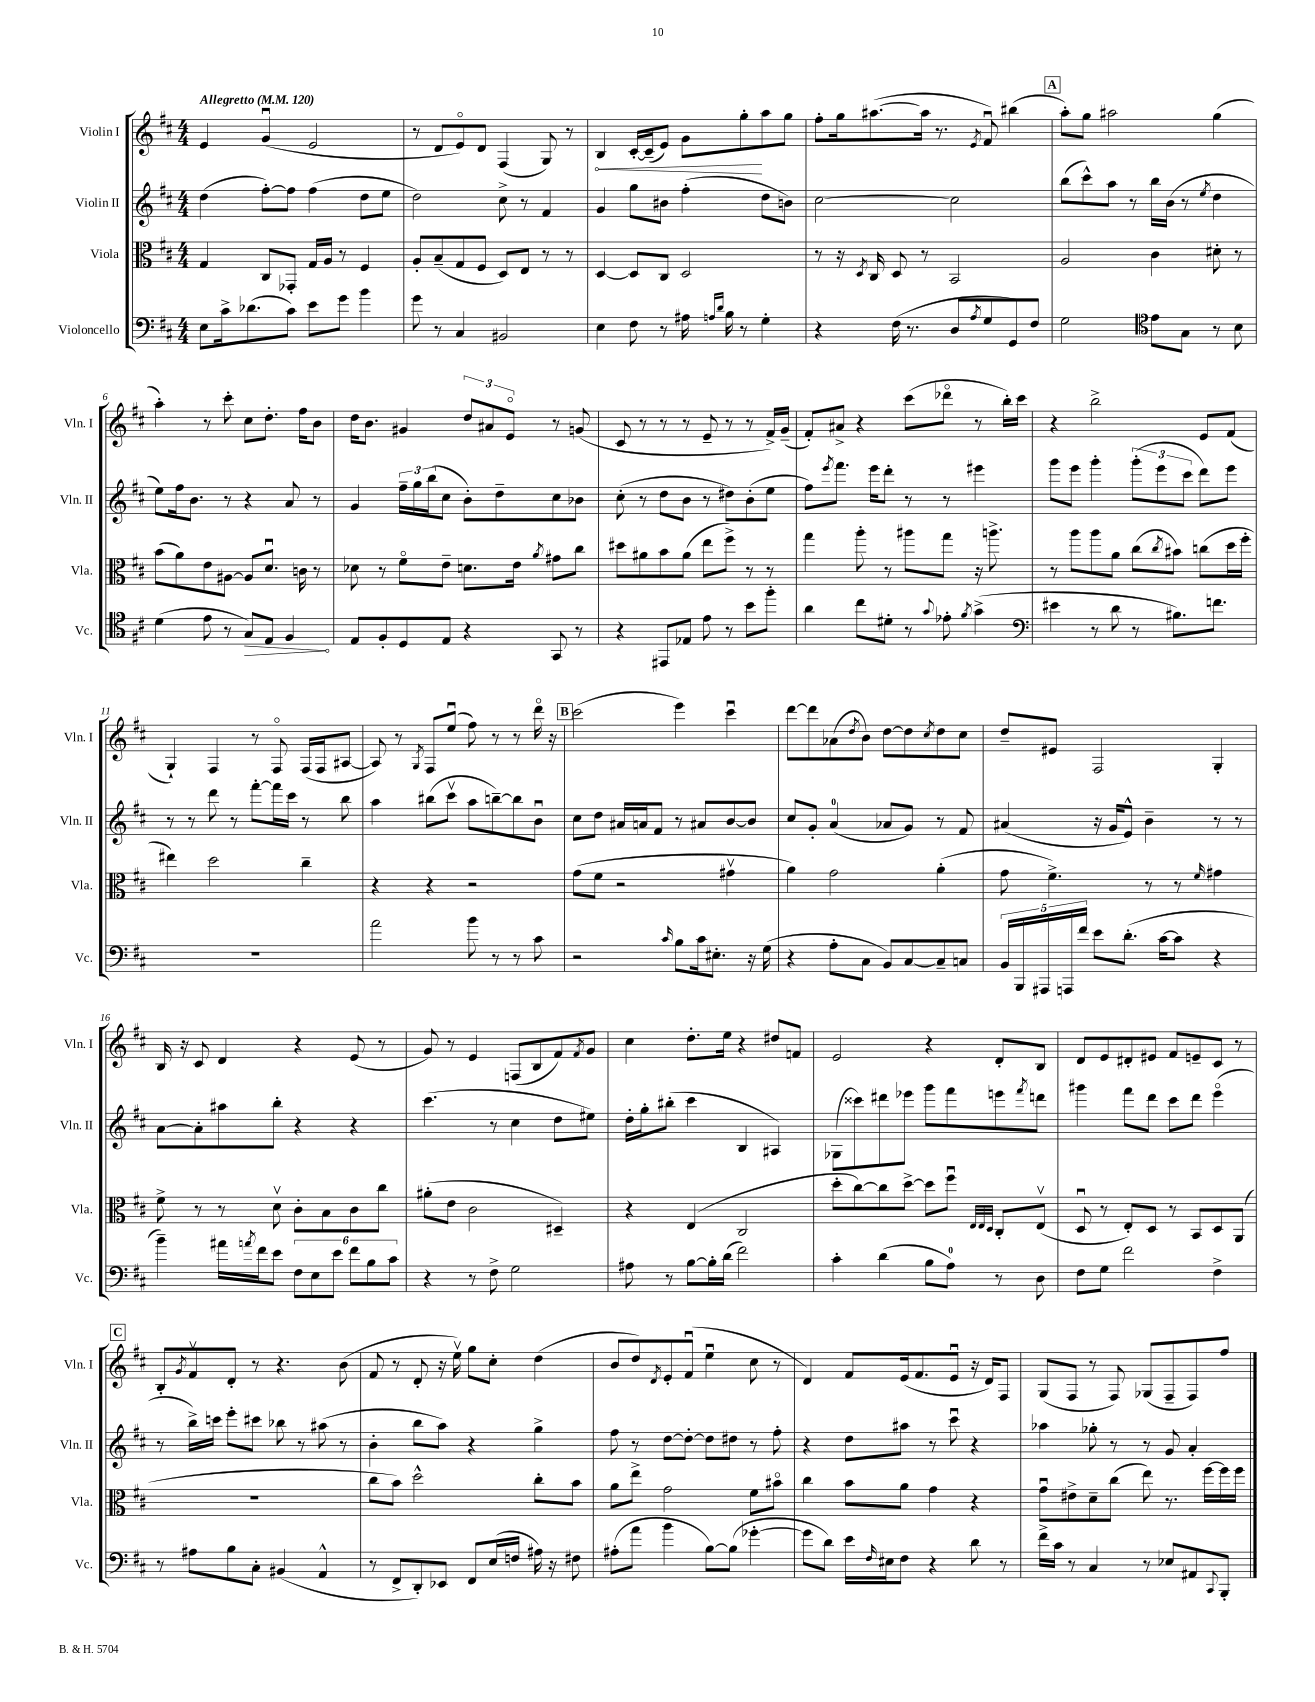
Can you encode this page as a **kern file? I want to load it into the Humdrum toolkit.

**kern	**kern	**kern	**kern
*staff4	*staff3	*staff2	*staff1
*clefF4	*clefC3	*clefG2	*clefG2
*k[f#c#]	*k[f#c#]	*k[f#c#]	*k[f#c#]
*M4/4	*M4/4	*M4/4	*M4/4
*MM120	*MM120	*MM120	*MM120
8E	4G	(4dd	4e
16c#^	.	.	.
(8.d-	.	.	.
.	8C#	[8ff#')	(4gu
8c#)	8GG-'	8ff#]	.
8e	16G	(4ff#	2e
.	16A	.	.
8g	8r	.	.
4b	4F#	8dd	.
.	.	8ee	.
=	=	=	=
8g	8A'	2dd)	8r
8r	(8B~	.	8d
4C#	8G	.	8eo)
.	8F#	.	8d
2BB#	8D)	8cc#^	(4F#
.	8E	8r	.
.	8r	4f#	8G)
.	8r	.	8r
=	=	=	=
4E	[4D	4g	4B
8F#	8D]	8gg	[16c#'
.	.	.	(16c#~]
8r	8C#	8b#	8e)
16A#	2D	(4ff#'	8g
16qqA	.	.	.
16qqd	.	.	.
16B	.	.	.
8r	.	.	8gg'
4G'	.	8dd	8aa
.	.	8b)	8gg
=	=	=	=
4r	8r	[2cc#	8ff#'
.	16r	.	16gg
.	8qD	.	.
.	16C#	.	([8.aa#
(16F#	8D	.	.
8.r	.	.	.
.	8r	.	16aa#]
.	.	.	8.r
8D	2BB	2cc#]	.
8qA	.	.	8qe
8G	.	.	8f#u)
8GG)	.	.	(4bb#
8F#	.	.	.
=	=	=	=
2G	2A	(8bb	8aa')
.	.	8ccc#^^)	8gg
.	.	8aa	2aa#
.	.	8r	.
*clefC4	*	*	*
8e	4c#	16bb	.
.	.	(16b	.
8G	.	8r	.
.	.	8qee	.
8r	8d#'	4dd	(4gg
8B	8r	.	.
=	=	=	=
(4d	(8b	8ee)	4aa')
.	8a)	16ff#	.
.	.	8.b	.
8e	8e	.	8r
8r	[8A#	8r	8ccc#'
8G)	8A#]	4r	8cc#
8E	8.du	.	8.dd'
4F#	.	8a	.
.	16c	.	16ff#
.	8r	8r	8b
=	=	=	=
8E	8d-	4g	16dd
.	.	.	8.b
8F#'	8r	.	.
8D	8f#o	24ff#~	4g#
.	.	24gg	.
.	.	(24bb	.
8E	8e~	8cc#	.
4r	8.d	8b')	12dd
.	.	.	12a#
.	.	8dd~	.
.	.	.	12eo
.	16e	.	.
.	8qa	.	.
8GG	8g#	8cc#	8r
8r	8cc#	8b-	(8g
=	=	=	=
4r	8dd#	(8cc#'	8c#
.	8a#	8r	8r
8EE#	8b	8dd	8r
8E-	(8a#	8b	8r
8e	8ee	8r	8e~
8r	8ff#^)	8dd#)	8r
8b	8r	(8b'	8r
8ff#'	8r	8ee	16f#^)
.	.	.	(16g~
=	=	=	=
4a	4gg	8ff#)	8f#')
.	.	8qeee	.
.	.	8.fff#	8a#^
8cc#	8aa'	.	4r
.	.	16eee	.
8d#'	8r	8ddd'	.
8r	8aa#	8r	(8ccc#
8qqg	.	.	.
8e-'	8gg	8r	8ddd-o
8qf#	.	.	.
(4g^	16r	4eee#	8r
.	8.aa^	.	.
.	.	.	16bb')
.	.	.	16ccc#
=	=	=	=
*clefF4	*	*	*
4e#	8r	8ggg	4r
.	8aa	8eee	.
8r	8aa	4ggg'	2bb^
8d	8a	.	.
8r	(8cc#	(12ggg'	.
.	.	12eee	.
.	8qcc#	.	.
8.B#)	8b#)	.	.
.	.	12ccc#	.
.	(8cc	8ddd)	8e
8.f	.	.	.
.	16dd	8eee	(8f#
.	16ff#'	.	.
=	=	=	=
1r	4ee#)	8r	4G`)
.	.	8r	.
.	2dd	8ddd	4F#
.	.	8r	.
.	.	[8fff#'	8r
.	.	16fff#]	8F#o
.	.	16ccc#	.
.	4cc#~	8r	(16F#
.	.	.	16F#
.	.	8bb	[8A#
=	=	=	=
2a	4r	4aa	8A#])
.	.	.	8r
.	.	.	8qG
.	4r	(8bb#	8F#
.	.	8ccc#v	(8eeu
8b	2r	8aa	8ff#)
8r	.	[8bb~)	8r
8r	.	8bb]	8r
8c#	.	8bu	16dddo
.	.	.	16r
=	=	=	=
2r	(8g	8cc#	(2ccc#
.	8f#	8dd	.
.	2r	16a#	.
.	.	16a	.
.	.	8f#	.
16qqc#	.	.	.
8B	.	8r	4eee)
16c#	.	8a#	.
8.E#'	.	.	.
.	4g#v	[8b	4ccc#u
16r	.	8b]	.
(16G	.	.	.
=	=	=	=
4r	4a)	8cc#	[8ddd
.	.	8g'	8ddd]
8A'	2g	(4a	(8a-
.	.	.	8qdd
8C#	.	.	8b)
8BB)	.	8a-	[8dd
[8C#	.	8g)	8dd]
.	.	.	8qcc#
8C#~]	(4a'	8r	8dd
8C	.	8f#	8cc#
=	=	=	=
20BB	8g	(4a#	8dd~
20BBB	.	.	.
20AAA#	.	.	.
.	4.f#^)	.	8e#
20AAA	.	.	.
20f#	.	.	.
8e	.	16r	2F#
.	.	16g	.
(8.d'	.	8e^^)	.
.	8r	4b~	.
[16c#	.	.	.
8c#]	8r	.	.
.	16qqf#	.	.
4r	4g#	8r	4G'
.	.	8r	.
=	=	=	=
4b~)	8f#^	[8a	16B
.	.	.	16r
.	8r	8a']	8c#
16a#	8r	8aa#	4d
8qa	.	.	.
16f#	.	.	.
8e	8dv	8bb'	.
12F#	8c#'	4r	4r
12E	.	.	.
.	8B	.	.
12e	.	.	.
12f#	8c#	4r	(8e
12B	.	.	.
.	8cc#	.	8r
12c#	.	.	.
=	=	=	=
4r	(8a#'	(4.ccc#	8g)
.	8e	.	8r
8r	2c#	.	4e
8F#^	.	8r	.
2G	.	4cc#	(8F
.	.	.	8B
.	4D#~)	8dd	8f#)
.	.	.	8qf#
.	.	8ee#)	8g
=	=	=	=
8A#	4r	16dd'	4cc#
.	.	16gg'	.
8r	.	(8bb#'	.
[8B	(4E	4ccc#	8.dd'
16B']	.	.	.
(16d	.	.	16ee
2f#)	2C#	4B	4r
.	.	4A#)	8dd#
.	.	.	8f
=	=	=	=
4c#'	8dd'	(8G-	2e
.	[8cc#)	8ccc##)	.
(4d	8cc#]	8ddd#	.
.	[8dd^	8eee-	.
8B	8dd]	8ggg	4r
8A)	8ff#u	8fff#	.
.	32qqE	.	.
.	32qqE	.	.
.	32qqD	.	.
8r	8C#'	8eee	8d'
.	.	8qfff#	.
8D	(8Ev	8ddd	8B
=	=	=	=
8F#	8Du	4ggg#	8d
8G	8r	.	8e
2f#	8E')	8fff#	8d#'
.	8D	8ddd	8e#
.	8r	8ccc#	8f#
.	8BB	8ddd	8e~
4F#^	8D	(4eeeo	8c#
.	(8AA	.	8r
=	=	=	=
8r	1r	8r	8B'
.	.	.	8qg
8A#	.	16bb^)	8f#v
.	.	16ccc	.
8B	.	8eee'	8d'
8C#'	.	8ccc#	8r
(4BB#	.	8bb-	4.r
.	.	8r	.
4AA^^	.	(8aa#	.
.	.	8r	(8b
=	=	=	=
8r	8cc#	4b'	8f#
8FF#^	8b)	.	8r
8DD')	2dd^^	8bb	8d'
8EE-	.	8aa)	16r
.	.	.	16eev)
8FF#	.	4r	8gg
(16E	.	.	8cc#'
16F	.	.	.
16A#)	8cc#'	4gg^	(4dd
16r	.	.	.
8F#	8b	.	.
=	=	=	=
(8A#'	8a	8ff#	8b
8a	8ee^	8r	8dd)
.	.	.	8qd
4b	2g	[8dd	8e'
.	.	8dd'_	(8f#u
[8B)	.	8dd]	4eeu
(8B]	.	8dd#	.
[4g-'	8f#	8r	8cc#
.	8b#o	8ff#'	8r
=	=	=	=
8g-]	4cc#	4r	4d)
8d)	.	.	.
16e	8b	8dd	8f#
16qqF#	.	.	.
16E#	.	.	.
8F#	8a	8aa#	(16e
.	.	.	8.f#
4r	4g	8r	.
.	.	8ccc#u	8eu
8d	4r	4r	16r
.	.	.	16d)
8r	.	.	8F#
=	=	=	=
16f#^	8gu	4aa-	(8G
16c#	.	.	.
8r	8e#^	.	8F#
4C#	8d~	8gg-'	8r
.	(8cc#	8r	8F#)
8r	8ee)	8r	(8G-
8E-	8.r	8g	8F#~
8AA#	.	4a'	8F#)
.	[16ff#	.	.
8qqCC#	.	.	.
8BBB'	16ff#]	.	8ff#
.	16ff#	.	.
==	==	==	==
*-	*-	*-	*-
